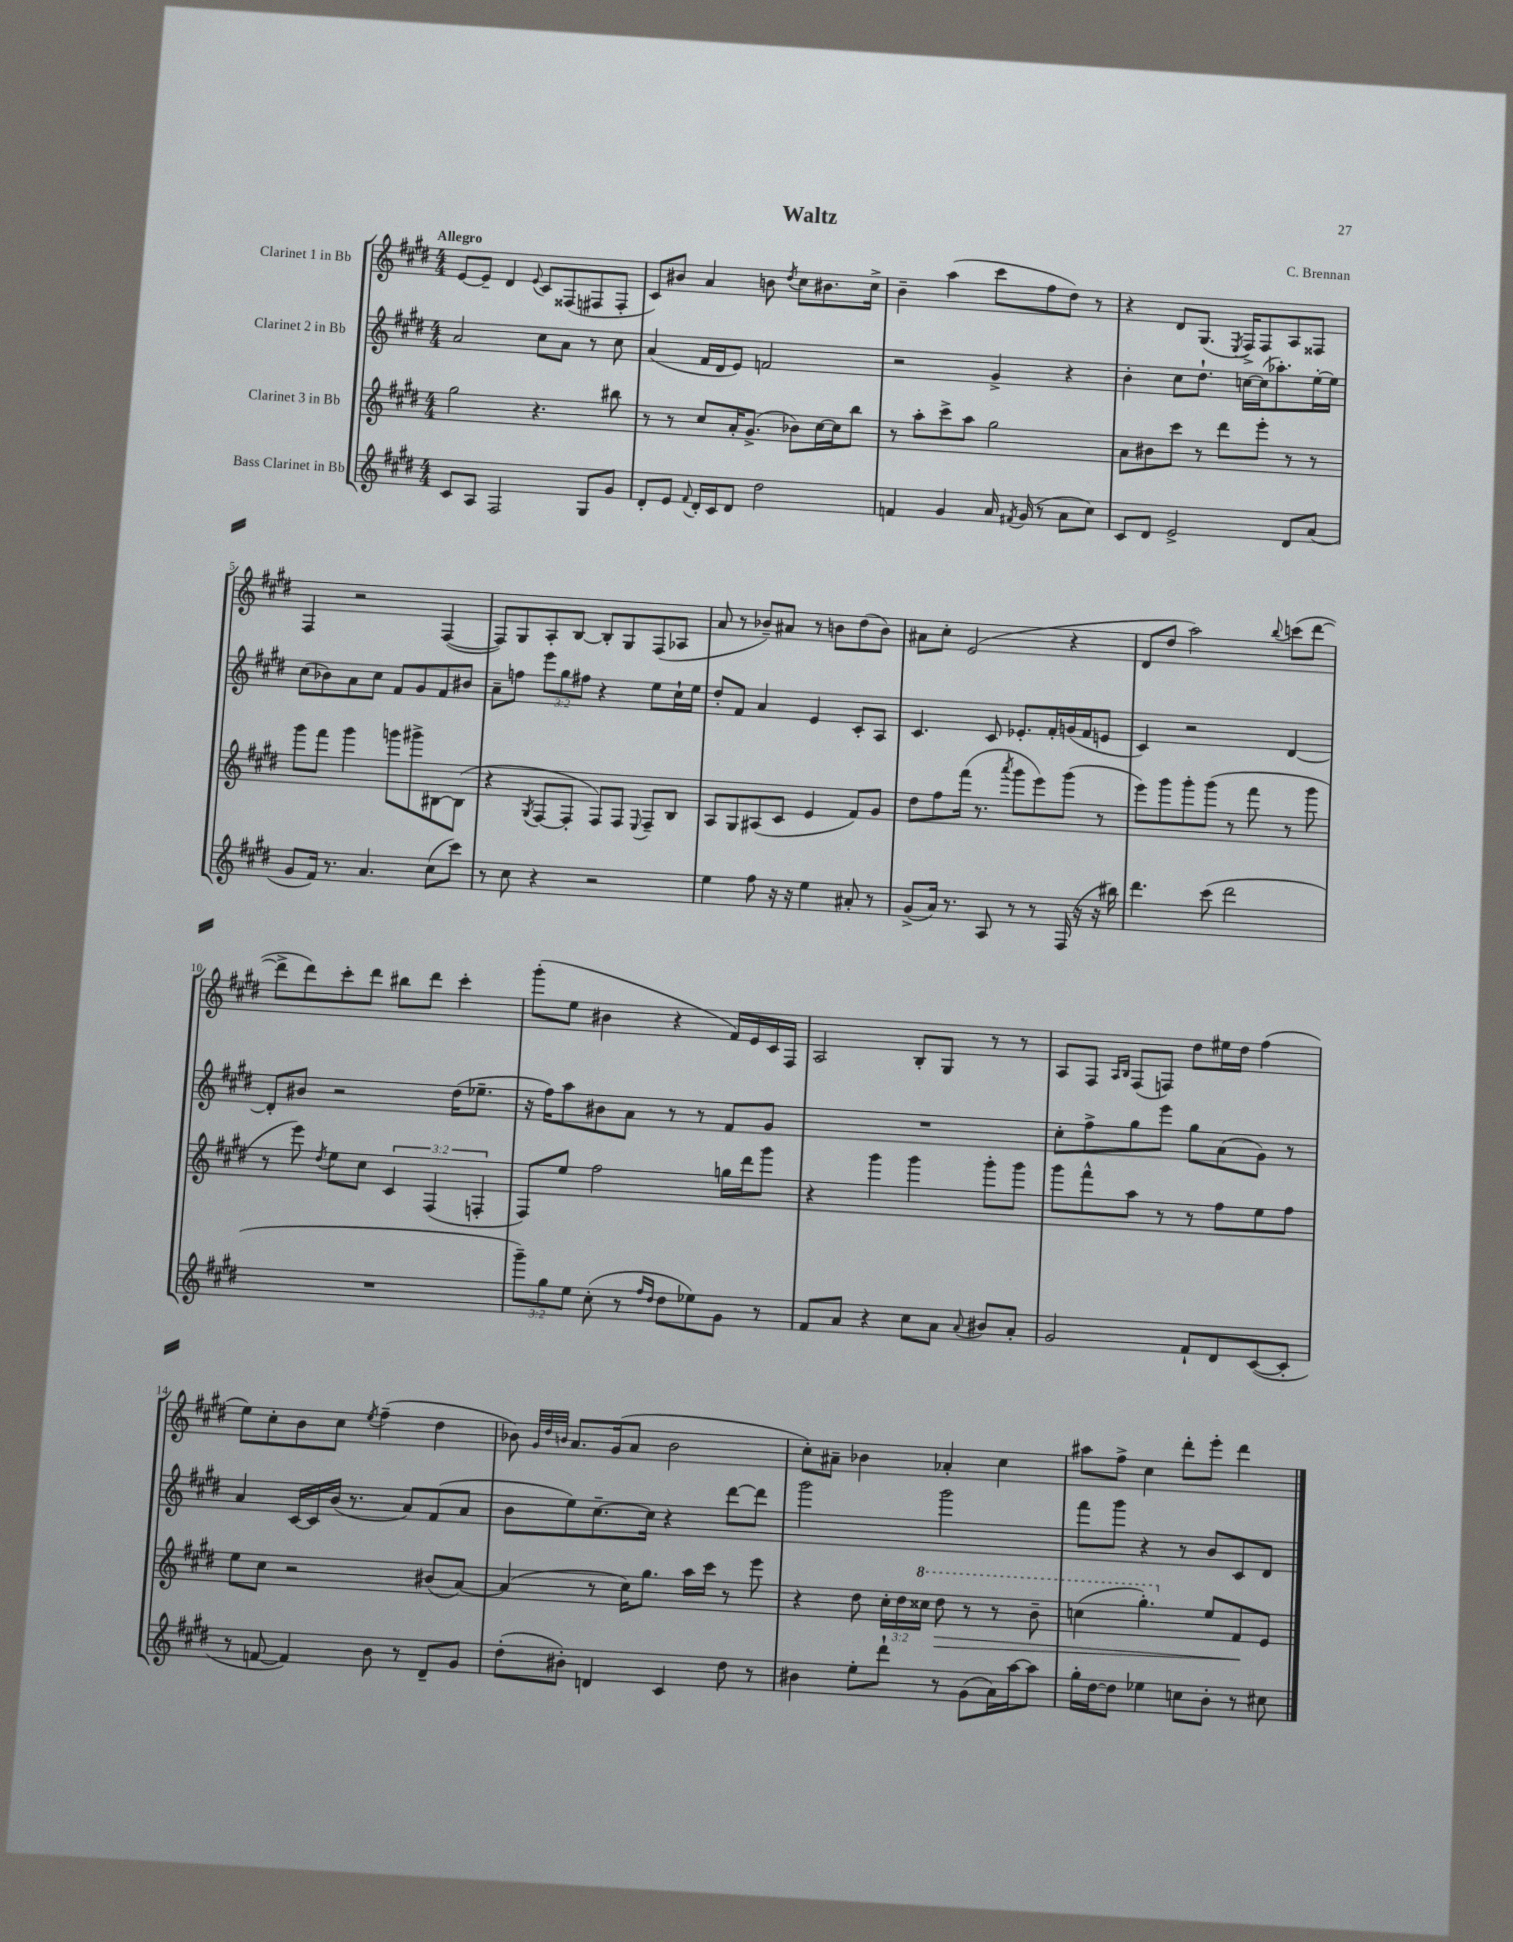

**kern	**kern	**kern	**kern
*staff4	*staff3	*staff2	*staff1
*clefG2	*clefG2	*clefG2	*clefG2
*k[f#c#g#d#]	*k[f#c#g#d#]	*k[f#c#g#d#]	*k[f#c#g#d#]
*M4/4	*M4/4	*M4/4	*M4/4
8c#	2gg#	2a	[8e
8A	.	.	8e~]
2F#	.	.	4d#
.	.	.	8qqe
.	4.r	8cc#	8c#
.	.	8a	(8F##
8G#	.	8r	8F#
8g#	8bb#	8cc#	8F#'
=	=	=	=
8d#'	8r	(4a	8c#)
8e	8r	.	8b#
8qqf#	.	.	.
16d#'	8cc#	16f#	4a
16c#	.	16d#	.
8d#	16a'	8e)	.
.	(8.g#^	.	.
2dd#	.	2f	8b
.	.	.	8qdd#
.	8b-)	.	8cc#
.	[16cc#	.	8.b#
.	16cc#]	.	.
.	8bb	.	.
.	.	.	16cc#^
=	=	=	=
4f	8r	2r	4b~
.	8aa'	.	.
4g#	8ccc#^	.	(4aa
.	8aa	.	.
16a	2gg#	4g#^	8ccc#
8qf#	.	.	.
(16g#	.	.	.
8r	.	.	8ff#
8a	.	4r	8dd#)
8cc#)	.	.	8r
=	=	=	=
8c#	8a	4b'	4r
8d#	8b#	.	.
2e^	8ccc#	8cc#	8d#
.	8r	8.dd#`	(8.G#
.	8ddd#	.	.
.	.	.	8qE
.	.	[16cc	16F#^)
.	8eee'	(16cc]	8F#
.	.	8.aa-')	.
8d#	8r	.	8A
(8a	8r	[16ee'	8F##
.	.	16ee]	.
=	=	=	=
8g#	8ggg#	(8cc#	4F#
16f#)	8fff#	8b-)	.
8.r	.	.	.
.	4ggg#	8a	2r
4.a	.	8cc#	.
.	8ggg	8f#	.
.	8ggg#^	8g#	.
(8cc#	[8B#	8f#	([4F#
8ccc#)	(8B#]	8b#	.
=	=	=	=
8r	4r	8a~	8F#])
8cc#	.	8ff	8G#
.	8qG#	.	.
4r	[8F#	12eee	8A'
.	.	12gg#	.
.	8F#']	.	[8B
.	.	12ff#	.
2r	8F#)	4r	8B']
.	8F#	.	8G#
.	8qqE	.	.
.	8F#~	8ee	(8F#
.	8B	16cc#`	8A-
.	.	16ee	.
=	=	=	=
4ee	8A	8dd#'	8a
.	8G#	8f#	8r
8ff#	(8A#	4a	8b-~)
16r	8c#	.	8a#
16r	.	.	.
4ee	4e	4e	8r
.	.	.	8b
8a#'	8f#)	8c#'	(8dd#
8r	8g#	8A	8b)
=	=	=	=
(8g#^	8dd#	4.c#	8a#
16a)	8ff#	.	8cc#'
8.r	.	.	.
.	(16fff#	.	(2e
.	8.r	.	.
8A	.	8c#	.
.	8qaaa	.	.
8r	8ggg#	8.e-'	.
8r	8eee)	.	.
.	.	16f#'	.
(16F#	(8ggg#	(16g	4r
16r	.	16f#	.
16r	8r	8e	.
16bb#)	.	.	.
=	=	=	=
4.ddd#	8eee)	4c#)	8d#
.	8ggg#	.	8dd#
.	8ggg#'	2r	2aa)
(8ccc#	(8ggg#	.	.
2ddd#	8r	.	.
.	8fff#	.	.
.	.	.	8qqbb
.	8r	[4d#	(8ccc
.	8ggg#	.	[8ddd#
=	=	=	=
1r	8r	8d#']	8ddd#^]
.	8eee)	8b#	8ddd#)
.	8qdd#	.	.
.	8ee	2r	8ccc#'
.	8cc#	.	8ddd#
.	6c#	.	8bb#
.	.	.	8ddd#
.	(6F#	.	.
.	.	(16dd#	4ccc#'
.	.	8.ee-~	.
.	6F'	.	.
=	=	=	=
12ggg#~)	8F#)	16r	(8ggg#'
.	.	16ff#)	.
12gg#	.	.	.
.	8ee	8aa	8ee
12ee	.	.	.
(8cc#'	2ff#	8b#	4b#
8r	.	8a	.
16qqff#	.	.	.
16qqdd#	.	.	.
8dd#	.	8r	4r
8ee-)	.	8r	.
8g#	16gg	8f#	16f#)
.	16ddd#	.	16e
8r	8ggg#	8g#	16c#
.	.	.	16F#
=	=	=	=
8f#	4r	1r	2A
8a	.	.	.
4r	4ggg#	.	.
8cc#	4ggg#	.	8B'
8a	.	.	8G#
8qqa	.	.	.
8b#	8ggg#'	.	8r
8a'	8ggg#	.	8r
=	=	=	=
2g#	8ggg#	8cc#'	8A
.	8fff#^^	8ff#^	8F#
.	.	.	16qqA
.	.	.	16qqB
.	8aa	8gg#	(8F#
.	8r	8eee	8F)
8f#`	8r	8gg#	8dd#
8d#	8ff#	(8a	16ee#
.	.	.	16dd#
([8c#	8ee	8g#)	(4ff#
8c#']	8ff#	8r	.
=	=	=	=
8r	8ee	4a	8ee)
[8f	8cc#	.	8cc#'
4f])	2r	[16c#	8b
.	.	16c#]	.
.	.	(16b	8cc#
.	.	8.r	.
.	.	.	8qee
8b	.	.	(4ff#~
8r	.	8a)	.
8d#~	(8b#	(8f#	4dd#
8g#	[8a)	8a	.
=	=	=	=
(8dd#'	(4a]	8b	8b-)
.	.	.	32qqg#
.	.	.	32qqdd#
.	.	.	32qqb
8b#')	.	8ee)	8.a
4d	8r	[8.cc#~	.
.	.	.	(16g#
.	16cc#)	.	8a
.	8.gg#	16cc#]	.
4c#	.	4r	2b
.	16aa	.	.
.	16ccc#	.	.
8dd#	8r	[8ddd#	.
8r	8eee	8ddd#]	.
=	=	=	=
4b#	4r	2ggg#	8cc#')
.	.	.	8a#~
8ee'	8dd#	.	4b-
8ddd#`	24cc#'	.	.
.	24dd#	.	.
.	24ccc##	.	.
8r	8ddd#	2ggg#	4a-'
(8g#	8r	.	.
16a)	8r	.	4cc#
[16aa	.	.	.
8aa]	8bb~	.	.
=	=	=	=
16gg#'	(4ccc	8fff#	8aa#
[16dd#	.	.	.
8dd#]	.	8ggg#	8ff#^
4ee-	4.ggg#')	4r	4cc#
8cc	.	8r	8ddd#'
8b'	8ee	8b	8eee'
8r	8f#	8c#	4ddd#
8cc#	8e	8d#	.
==	==	==	==
*-	*-	*-	*-
